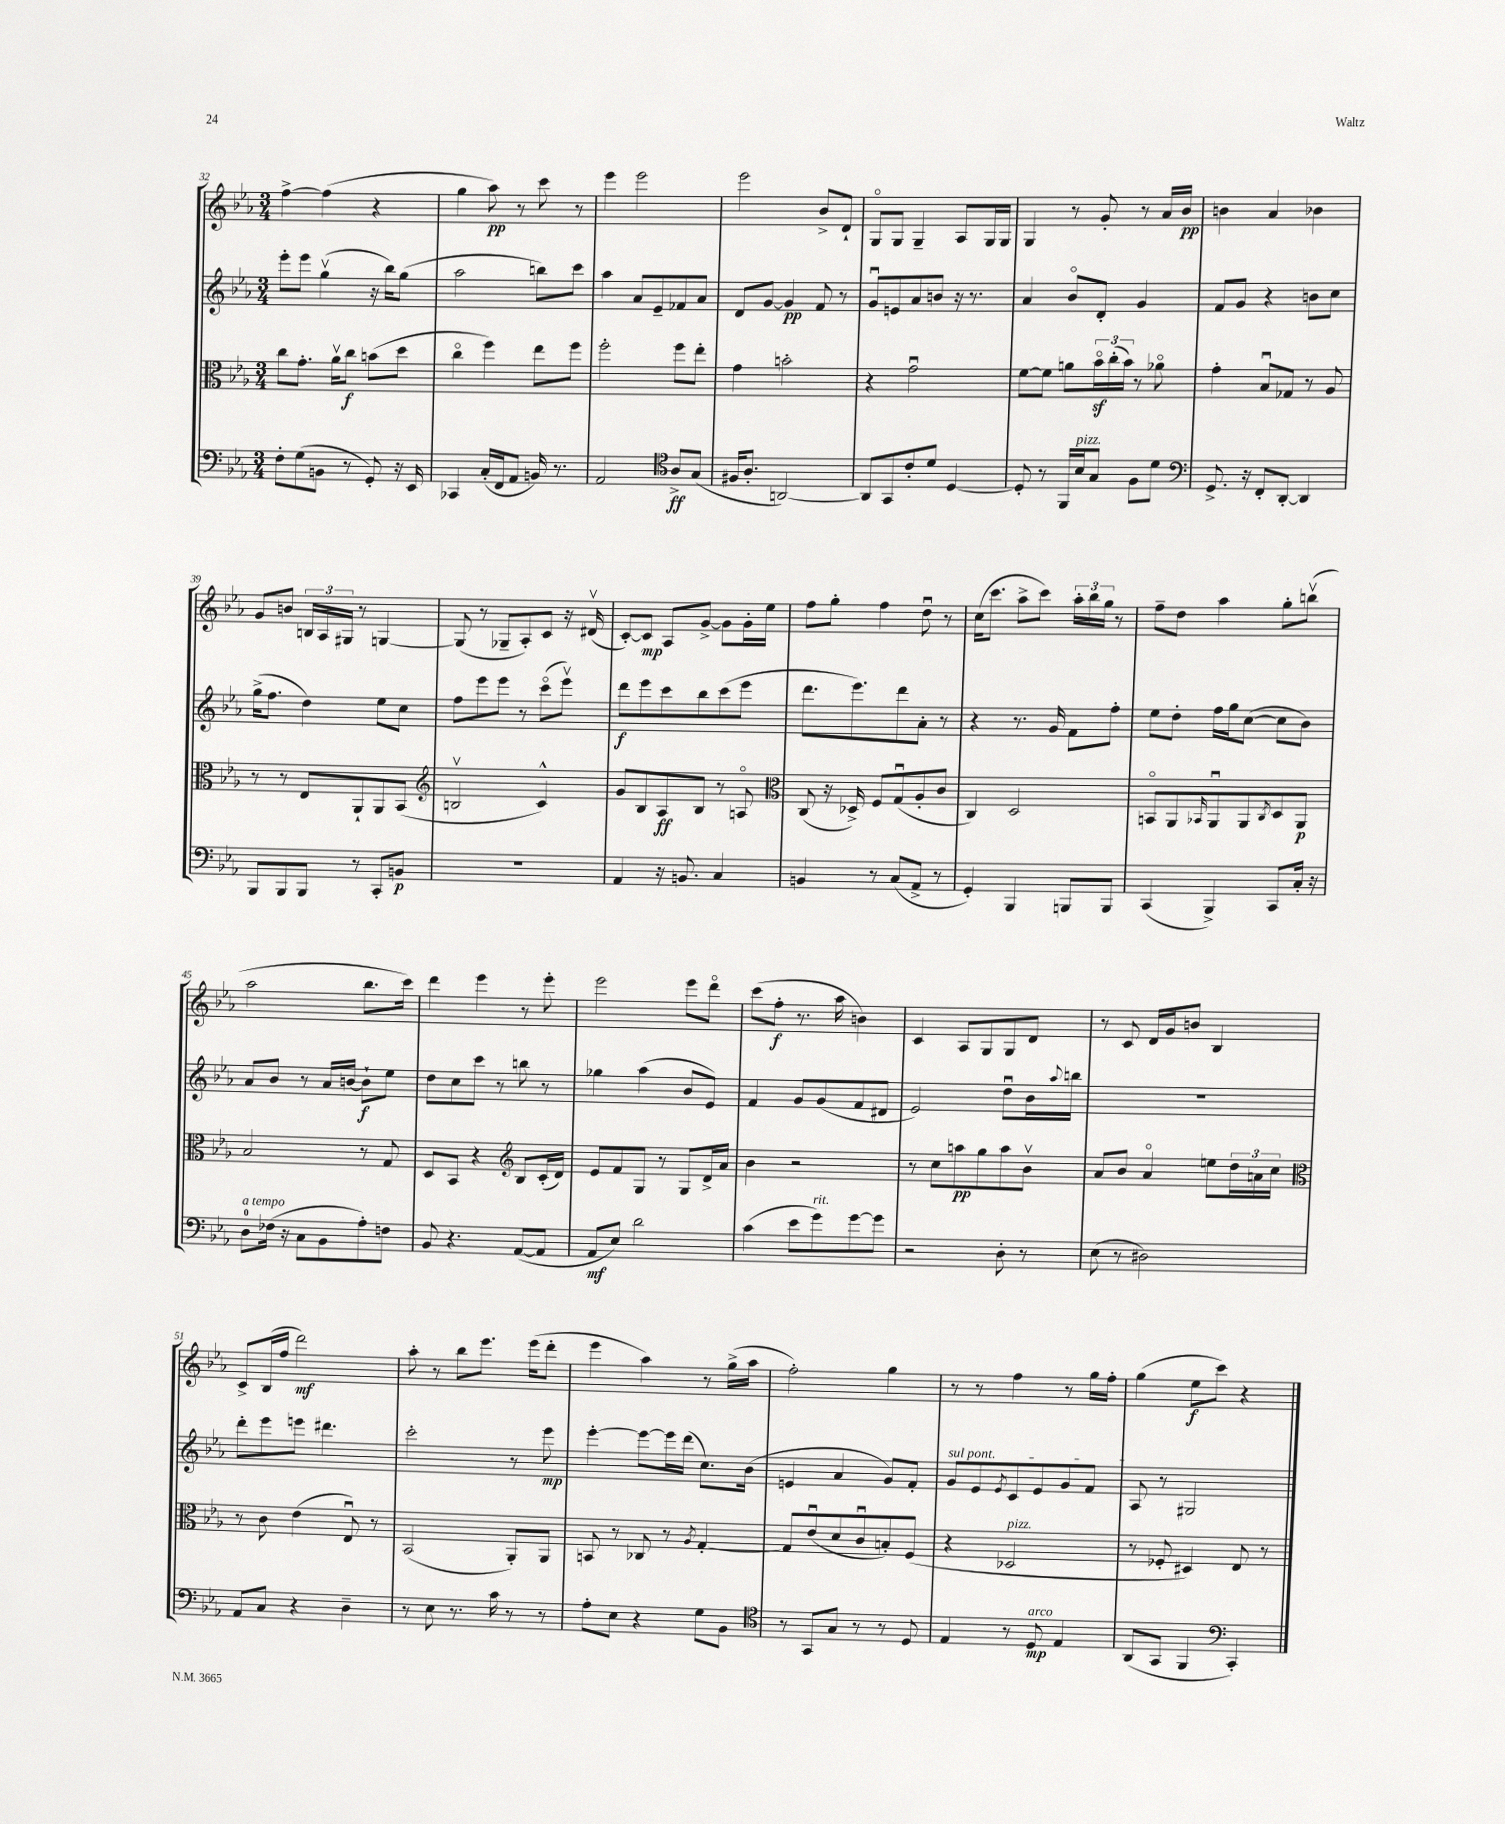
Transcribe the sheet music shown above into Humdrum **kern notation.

**kern	**dynam	**kern	**dynam	**kern	**dynam	**kern	**dynam
*part4	*part4	*part3	*part3	*part2	*part2	*part1	*part1
*staff4	*staff4	*staff3	*staff3	*staff2	*staff2	*staff1	*staff1
*clefF4	*	*clefC3	*	*clefG2	*	*clefG2	*
*k[b-e-a-]	*	*k[b-e-a-]	*	*k[b-e-a-]	*	*k[b-e-a-]	*
*M3/4	*	*M3/4	*	*M3/4	*	*M3/4	*
=32	=32	=32	=32	=32	=32	=32	=32
8F'\L	.	8cc\L	.	8eee-'\L	.	[4ff^\	.
(8G\	.	8.g'\J	.	8eee-\J	.	.	.
8BBn\J	.	.	.	(4ggv\	.	(4ff\]	.
.	.	16a-v\KL	.	.	.	.	.
8r	.	8cc\J	f	.	.	.	.
8GG'/)	.	(8bn\L	.	16r	.	4r	.
.	.	.	.	16bb-\KL)	.	.	.
16r	.	8dd\J	.	(8gg\J	.	.	.
16EE-/	.	.	.	.	.	.	.
=33	=33	=33	=33	=33	=33	=33	=33
4CC-X/	.	4cc\	.	2aa-\	.	4gg\	.
(16C'/LL	.	4ff\)	.	.	.	8aa-\)	pp
16FF/J	.	.	.	.	.	.	.
8AA-/J	.	.	.	.	.	8r	.
16BBn/)	.	8ee-\L	.	8bbn\L)	.	8ccc\	.
8.r	.	.	.	.	.	.	.
.	.	8ff\J	.	8ccc\J	.	8r	.
=34	=34	=34	=34	=34	=34	=34	=34
2AA-/	.	2ff'\	.	4aa-\	.	4eee-\	.
.	.	.	.	8a-/L	.	2eee-\	.
.	.	.	.	8e-~/	.	.	.
*clefC4	*	*	*	*	*	*	*
8A-^/L	ff	8ff\L	.	8f-X/	.	.	.
(8G/J	.	8ee-'\J	.	8a-/J	.	.	.
=35	=35	=35	=35	=35	=35	=35	=35
16F#X/KL	.	4g\	.	8d/L	.	2eee-\	.
8.A-'/J	.	.	.	.	.	.	.
.	.	.	.	[8g/J	.	.	.
[2AAn/)	.	2bn'\	.	4g/]	pp	.	.
.	.	.	.	8f/	.	8b-^/L	.
.	.	.	.	8r	.	8d`/J	.
=36	=36	=36	=36	=36	=36	=36	=36
8AA/L]	.	4r	.	8gu/L	.	8G/L	.
8GG/	.	.	.	8en/	.	8G/J	.
8c'/	.	2gu\	.	8a-/	.	4G~/	.
8d/J	.	.	.	8bn/J	.	.	.
[4D/	.	.	.	16r	.	8A-/L	.
.	.	.	.	8.r	.	.	.
.	.	.	.	.	.	16G/L	.
.	.	.	.	.	.	16G/JJ	.
=37	=37	=37	=37	=37	=37	=37	=37
8D'/]	.	[8f\L	.	4a-/	.	4G/	.
8r	.	8f\J]	.	.	.	.	.
16FF/LL	.	8an\L	.	8b-/L	.	8r	.
!LO:TX:a:i:t=pizz.	!	!	!	!	!	!	!
16B-/J	.	.	.	.	.	.	.
8G/J	.	24b-z\L	.	8d'/J	.	8g'/	.
.	.	(24cc'\	.	.	.	.	.
.	.	24b-\JJ)	.	.	.	.	.
8F\L	.	8r	.	4g/	.	8r	.
8d\J	.	8a-X\	.	.	.	16a-/LL	.
.	.	.	.	.	.	16b-/JJ	pp
=38	=38	=38	=38	=38	=38	=38	=38
*clefF4	*	*	*	*	*	*	*
8.GG^/	.	4g'\	.	8f/L	.	4bn\	.
.	.	.	.	8g/J	.	.	.
16r	.	.	.	.	.	.	.
8FF'/L	.	8B-u/L	.	4r	.	4a-/	.
[8DD'/J	.	8G-X/J	.	.	.	.	.
4DD/]	.	8r	.	8bn\L	.	4b-X\	.
.	.	8A-/	.	8cc\J	.	.	.
!!LO:LB:g=z
=39	=39	=39	=39	=39	=39	=39	=39
8BBB-/L	.	8r	.	(16gg^\KL	.	8g/L	.
.	.	.	.	8.ff\J	.	.	.
8BBB-/	.	8r	.	.	.	8bn/J	.
8BBB-/J	.	8E-/L	.	4dd\)	.	24Bn/LL	.
.	.	.	.	.	.	24A-/	.
.	.	.	.	.	.	24G#X/JJ	.
8r	.	8AA-`/	.	.	.	8r	.
8CC'/L	.	8AA-/	.	8ee-\L	.	[4Gn/	.
8BBn/J	p	(8BB-/J	.	8cc\J	.	.	.
=40	=40	=40	=40	=40	=40	=40	=40
*	*	*clefG2	*	*	*	*	*
2.r	.	2Bnv/	.	8ff\L	.	(8G/]	.
.	.	.	.	8eee-\	.	8r	.
.	.	.	.	8eee-\J	.	8G-X~/L	.
.	.	.	.	8r	.	8A-'/)	.
.	.	4c^^/)	.	(8ccc\L	.	8c/J	.
.	.	.	.	8eee-v\J)	.	16r	.
.	.	.	.	.	.	(16d#Xv/	.
=41	=41	=41	=41	=41	=41	=41	=41
4AA-/	.	8g/L	.	8ddd\L	f	[8c'/L)	.
.	.	8B-/	.	8eee-\	.	8c/J]	mp
16r	.	8A-/	ff	8ccc\	.	8A-/L	.
8.BBn/	.	.	.	.	.	.	.
.	.	8B-/J	.	8bb-\	.	[8g^/J	.
4C/	.	8r	.	(8ccc\	.	8g\L]	.
.	.	8An/	.	8eee-\J	.	16g'\L	.
.	.	.	.	.	.	16ee-\JJ	.
=42	=42	=42	=42	=42	=42	=42	=42
*	*	*clefC3	*	*	*	*	*
4BBn/	.	(8C/	.	8.ddd\L	.	8ff\L	.
.	.	16r	.	.	.	8gg'\J	.
.	.	16D-X^/)	.	8.eee-\)	.	.	.
8r	.	8F/L	.	.	.	4ff\	.
(8C/L	.	(8Gu/	.	8ddd\	.	.	.
8AA-^/J	.	8A-'/	.	8a-'\J	.	8ddu\	.
8r	.	8c/J	.	8r	.	8r	.
=43	=43	=43	=43	=43	=43	=43	=43
4GG'/)	.	4C/)	.	4r	.	(16cc\KL	.
.	.	.	.	.	.	8.ccc\J	.
4BBB-/	.	2D/	.	8.r	.	8aa-^\L	.
.	.	.	.	.	.	8ccc\J)	.
.	.	.	.	16g/	.	.	.
8BBBn/L	.	.	.	8f\L	.	24aa-'\LL	.
.	.	.	.	.	.	24bb-\	.
.	.	.	.	.	.	24gg\JJ	.
8BBB/J	.	.	.	8ff'\J	.	8r	.
=44	=44	=44	=44	=44	=44	=44	=44
(4CC/	.	8BBn/L	.	8ee-\L	.	8ff~\L	.
.	.	8AA-/	.	8dd'\J	.	8dd\J	.
.	.	16qqBB-X/	.	.	.	.	.
4BBB-^/)	.	8AA-u/	.	16ff\LL	.	4aa-\	.
.	.	.	.	16gg\J	.	.	.
.	.	8AA-/	.	([8cc\J	.	.	.
.	.	8qC/	.	.	.	.	.
8CC/L	.	8D/	.	8cc\L]	.	8gg'\L	.
16C'/Jk	.	8AA-/J	p	8b-\J)	.	(8bbnv\J	.
16r	.	.	.	.	.	.	.
!!LO:LB:g=z
=45	=45	=45	=45	=45	=45	=45	=45
!LO:TX:a:i:t=a tempo	!	!	!	!	!	!	!
8D\L	.	2B-/	.	8a-/L	.	2aa-\	.
(16F-X\Jk	.	.	.	8b-/J	.	.	.
16r	.	.	.	.	.	.	.
8C\L	.	.	.	8r	.	.	.
8BB-\	.	.	.	16a-/LL	.	.	.
.	.	.	.	[16bn/JJ	.	.	.
8A-'\)	.	8r	.	8b`\L]	f	8.bb-\L	.
8Fn\J	.	8G/	.	8ee-\J	.	.	.
.	.	.	.	.	.	16ccc\Jk)	.
=46	=46	=46	=46	=46	=46	=46	=46
8BB-/	.	8D/L	.	8dd\L	.	4ddd\	.
4.r	.	8BB-/J	.	8cc\	.	.	.
.	.	4r	.	8ccc\J	.	4eee-\	.
.	.	.	.	8r	.	.	.
*	*	*clefG2	*	*	*	*	*
([8AA-/L	.	8B-/L	.	8bbn\	.	8r	.
8AA-/J]	.	(16c'/L	.	8r	.	8eee-'\	.
.	.	16d/JJ)	.	.	.	.	.
=47	=47	=47	=47	=47	=47	=47	=47
8AA-/L	mf	8e-/L	.	4gg-X\	.	2eee-\	.
8E-/J)	.	8f/	.	.	.	.	.
2d\	.	8G/J	.	(4aa-\	.	.	.
.	.	8r	.	.	.	.	.
.	.	8G/L	.	8b-/L	.	8eee-\L	.
.	.	16d^/L	.	8e-/J)	.	8ddd\J	.
.	.	16a-/JJ	.	.	.	.	.
=48	=48	=48	=48	=48	=48	=48	=48
(4c\	.	4b-\	.	4f/	.	(8ccc\L	.
.	.	.	.	.	.	8ff'\J	f
8e-\L	.	2r	.	8g/L	.	8.r	.
!LO:TX:a:i:t=rit.	!	!	!	!	!	!	!
8g\)	.	.	.	(8g/	.	.	.
.	.	.	.	.	.	16aa-\	.
[8g\	.	.	.	8f/	.	4bn\)	.
8g\J]	.	.	.	8d#X/J	.	.	.
=49	=49	=49	=49	=49	=49	=49	=49
2r	.	8r	.	2e-/)	.	4c/	.
.	.	8cc\L	.	.	.	.	.
.	.	8aan\	pp	.	.	8A-/L	.
.	.	8gg\	.	.	.	8G/	.
8D'\	.	8aa\	.	8ddu\L	.	8G/	.
8r	.	8b-v\J	.	16b-\L	.	8d/J	.
.	.	.	.	8qqaa-/	.	.	.
.	.	.	.	16bbn\JJ	.	.	.
=50	=50	=50	=50	=50	=50	=50	=50
(8E-\	.	8a-/L	.	2.r	.	8r	.
8r	.	8b-/J	.	.	.	8c/	.
2D#X\)	.	4a-/	.	.	.	16d/LL	.
.	.	.	.	.	.	16g/J	.
.	.	.	.	.	.	8bn/J	.
.	.	8een\L	.	.	.	4B-/	.
.	.	24dd\L	.	.	.	.	.
.	.	24an\	.	.	.	.	.
.	.	24cc\JJ	.	.	.	.	.
!!LO:LB:g=z
=51	=51	=51	=51	=51	=51	=51	=51
*	*	*clefC3	*	*	*	*	*
8AA-/L	.	8r	.	8ddd'\L	.	8c^/L	.
8C/J	.	8c\	.	8eee-\	.	(16B-/L	.
.	.	.	.	.	.	16ff/JJ	.
4r	.	(4e-\	.	8eeen\J	.	2ddd\)	mf
.	.	.	.	4.ddd#X\	.	.	.
4D~\	.	8E-u/)	.	.	.	.	.
.	.	8r	.	.	.	.	.
=52	=52	=52	=52	=52	=52	=52	=52
8r	.	(2BB-/	.	2ccc'\	.	8aa-'\	.
8E-\	.	.	.	.	.	8r	.
8.r	.	.	.	.	.	8bb-\L	.
.	.	.	.	.	.	8.eee-\J	.
16c\	.	.	.	.	.	.	.
8r	.	8AA-'/L)	.	8r	.	.	.
.	.	.	.	.	.	(16eee-\KL	.
8r	.	8AA-/J	.	8eee-\	mp	8ddd'\J	.
=53	=53	=53	=53	=53	=53	=53	=53
8A-'\L	.	8BBn/	.	[4eee-'\	.	4eee-\	.
8E-\J	.	8r	.	.	.	.	.
4r	.	8C-X/	.	8eee-\L_	.	4aa-\)	.
.	.	8r	.	16eee-\L]	.	.	.
.	.	.	.	(16ddd\JJ	.	.	.
.	.	8qA-/	.	.	.	.	.
8G\L	.	[4G'/	.	8.cc\L)	.	8r	.
8BB-\J	.	.	.	.	.	(16gg^\LL	.
.	.	.	.	(16b-\Jk	.	16aa-\JJ	.
=54	=54	=54	=54	=54	=54	=54	=54
*clefC4	*	*	*	*	*	*	*
8r	.	8G/L]	.	4en/	.	2ff'\)	.
8GG/L	.	(8e-u/	.	.	.	.	.
8G/J	.	8d/	.	4a-/	.	.	.
8r	.	8cu/	.	.	.	.	.
8r	.	8Bn'/)	.	8g/L)	.	4gg\	.
8D/	.	(8F/J	.	8f'/J	.	.	.
=55	=55	=55	=55	=55	=55	=55	=55
!	!	!	!	!LO:TX:a:i:t=sul pont.	!	!	!
4E-/	.	4r	.	8g/L	.	8r	.
.	.	.	.	8e-/	.	8r	.
.	.	.	.	8qe-/	.	.	.
!	!	!LO:TX:a:i:t=pizz.	!	!	!	!	!
8r	.	2D-X/	.	8c/	.	4ff\	.
!LO:TX:a:i:t=arco	!	!	!	!	!	!	!
8D/	mp	.	.	8e-/	.	.	.
4E-/	.	.	.	8g/	.	8r	.
.	.	.	.	8f/J	.	16gg\LL	.
.	.	.	.	.	.	16ff'\JJ	.
=56	=56	=56	=56	=56	=56	=56	=56
(8AA-/L	.	8r	.	8A-/	.	(4gg\	.
8GG/J	.	8F-X'/	.	8r	.	.	.
4FF/	.	4D#X/)	.	2G#X/	.	8ee-\L	f
.	.	.	.	.	.	8ccc\J)	.
*clefF4	*	*	*	*	*	*	*
4CC'/)	.	8E-/	.	.	.	4r	.
.	.	8r	.	.	.	.	.
==	==	==	==	==	==	==	==
*-	*-	*-	*-	*-	*-	*-	*-
